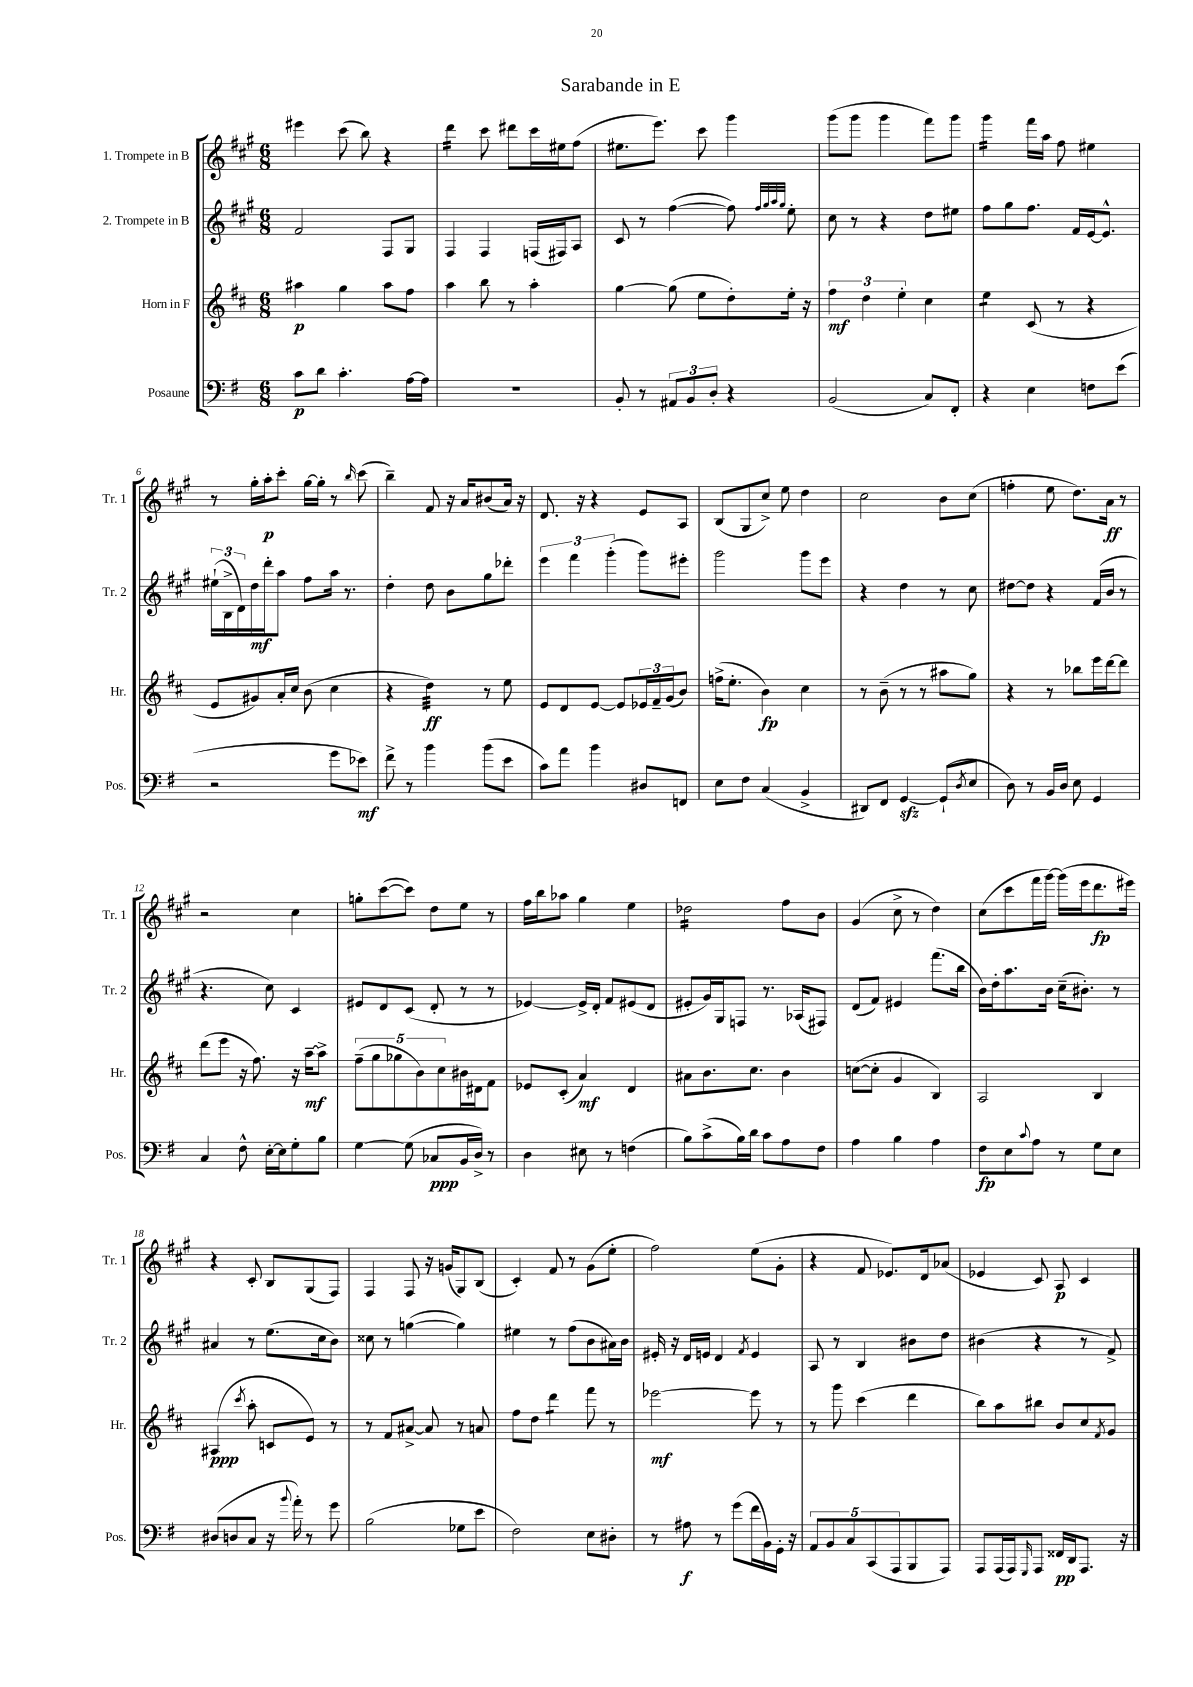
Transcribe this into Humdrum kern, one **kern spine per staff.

**kern	**kern	**kern	**kern
*staff4	*staff3	*staff2	*staff1
*clefF4	*clefG2	*clefG2	*clefG2
*k[f#]	*k[f#c#]	*k[f#c#g#]	*k[f#c#g#]
*M6/8	*M6/8	*M6/8	*M6/8
8c	4aa#	2f#	4eee#
8d	.	.	.
4.c'	4gg	.	(8ccc#
.	.	.	8bb)
.	8aa#	8F#	4r
[16A	8ff#	8G#	.
16A]	.	.	.
=	=	=	=
2.r	4aa	4F#	4ddd
.	8bb	4F#	8ccc#
.	8r	.	8ddd#
.	4aa'	(16F	16ccc#
.	.	16F#)	16ee#
.	.	8A	(8ff#
=	=	=	=
8BB'	[4gg	8c#	8.ee#
8r	.	8r	.
.	.	.	8.eee)
12AA#	(8gg]	([4ff#	.
12BB	.	.	.
.	8ee	.	8ccc#
12D'	.	.	.
4r	8dd')	8ff#])	4ggg#
.	.	32qqff#	.
.	.	32qqgg#	.
.	.	32qqaa	.
.	.	32qqgg#	.
.	16ee'	8ee'	.
.	16r	.	.
=	=	=	=
(2BB	6ff#	8cc#	(8ggg#
.	.	8r	8ggg#
.	6dd	.	.
.	.	4r	4ggg#
.	6ee'	.	.
8C)	4cc#	8dd	8fff#)
8FF#'	.	8ee#	8ggg#
=	=	=	=
4r	4ee	8ff#	4ggg#
.	.	8gg#	.
4E	(8c#	8.ff#	16fff#
.	.	.	16aa
.	8r	.	8ff#
.	.	16f#	.
8F	4r	[16e	4ee#
.	.	8.e^^]	.
(8e	.	.	.
=	=	=	=
2r	8e	(24ee#`	8r
.	.	24B^	.
.	.	24d)	.
.	8g#)	16dd	16gg#'
.	.	16ddd'	16aa'
.	16a'	8aa	8ccc#'
.	16cc#	.	.
.	(8b	8ff#	[16gg#
.	.	.	16gg#']
8g	4cc#	16aa	8r
.	.	8.r	.
.	.	.	16qqbb
8e-)	.	.	(8ccc#
=	=	=	=
8f#^	4r	4dd'	4bb~)
8r	.	.	.
4b	4dd)	8dd	8f#
.	.	8b	16r
.	.	.	16a
(8b	8r	8gg#	(8b#
8e	8ee	8ddd-'	16a)
.	.	.	16r
=	=	=	=
8c)	8e	6eee	8.d
8a	8d	.	.
.	.	6fff#	.
.	.	.	16r
4b	[8e	.	4r
.	.	(6ggg#'	.
.	8e]	.	.
8D#	24e-	8ggg#)	8e
.	24f#~	.	.
.	(24g	.	.
8FF	8b)	8eee#'	8A
=	=	=	=
8E	(16ff^	2ggg#	(8B
.	8.ee'	.	.
8F#	.	.	8G#
(4C	4b)	.	8cc#^)
.	.	.	8ee
4BB^	4cc#	8ggg#	4dd
.	.	8eee	.
=	=	=	=
8DD#)	8r	4r	2cc#
8FF#	(8b~	.	.
[4GG	8r	4dd	.
.	8r	.	.
(8GG`]	8aa#	8r	8b
8qD	.	.	.
8E	8gg)	8cc#	(8cc#
=	=	=	=
8D)	4r	[8dd#	4ff'
8r	.	8dd#]	.
16BB	8r	4r	8ee
16D	.	.	.
8E	8bb-	.	8.dd)
4GG	16eee	(16f#	.
.	[16ddd	16b	16a
.	8ddd]	8r	8r
=	=	=	=
4C	(8ddd	4.r	2r
.	8eee	.	.
8F#^^	16r	.	.
.	8.ff#)	.	.
[16E'	.	8cc#)	.
16E]	.	.	.
8G'	16r	4c#	4cc#
.	[16aa~	.	.
8B	8aa^]	.	.
=	=	=	=
[4G	(10ff#~	8e#	8gg'
.	10gg	.	.
.	.	8d	([8ccc#
.	10gg-	.	.
(8G]	.	(8c#	8ccc#])
.	10b)	.	.
8C-	.	8d'	8dd
.	10cc#	.	.
16BB	16b#	8r	8ee
16D^)	16d#	.	.
8r	8f#	8r	8r
=	=	=	=
4D	8e-	[4e-)	16ff#
.	.	.	16bb
.	(8c#'	.	8aa-
8E#	4a)	16e-^]	4gg#
.	.	16d'	.
8r	.	8f#	.
(4F	4d	(8e#	4ee
.	.	8d	.
=	=	=	=
8B)	8a#	8e#'	2dd-
(8c^	8.b	16g#)	.
.	.	16G#	.
16B)	.	8F	.
16d	8.cc#	.	.
8c	.	8.r	.
8A	4b	.	8ff#
.	.	(16A-	.
8F#	.	8F#)	8b
=	=	=	=
4A	([8cc	(8d	(4g#
.	8cc']	8f#)	.
4B	4g	4e#	8cc#^
.	.	.	8r
4A	4B)	(8.fff#	4dd)
.	.	16bb	.
=	=	=	=
8F#	2A	16b)	(8cc#
.	.	16dd'	.
8E	.	8.aa	8ccc#
8qqc	.	.	.
8A	.	.	16fff#
.	.	16b	[16ggg#)
8r	.	(16cc#~	(16ggg#]
.	.	8.b#')	16eee
8G	4B	.	8.ddd
8E	.	8r	.
.	.	.	16eee#)
=	=	=	=
(8D#	(4A#	4a#	4r
8D	.	.	.
.	8qccc#	.	.
8C	8aa'	8r	8c#'
16r	8c	(8.ee	8B
8qqb	.	.	.
16a')	.	.	.
8r	8e)	.	(8G#
.	.	16cc#	.
8g	8r	8b)	8F#)
=	=	=	=
(2B	8r	8cc##	4F#
.	8f#	8r	.
.	[8a#^	([4gg	8F#
.	8a#]	.	16r
.	.	.	(16g
8G-	8r	4gg])	8G#)
8e	8a	.	(8B
=	=	=	=
2F#)	8ff#	4ee#	4c#')
.	8dd	.	.
.	4ddd	8r	8f#
.	.	(8ff#	8r
8E	8fff#	8b	(8g#
8D#'	8r	16a#)	8ee'
.	.	16b	.
=	=	=	=
8r	[2eee-	16e#'	2ff#)
.	.	16r	.
8A#	.	16d	.
.	.	16e	.
8r	.	4d	.
(8g	.	.	.
.	.	8qf#	.
16f#	8eee-]	4e	(8ee
16BB)	.	.	.
16GG'	8r	.	8g#'
16r	.	.	.
=	=	=	=
10AA	8r	8A	4r
10BB	.	.	.
.	8ggg	8r	.
10C	.	.	.
.	(4ccc#	4B	8f#
(10CC	.	.	.
.	.	.	8.e-)
10AAA	.	.	.
8BBB	4ddd	8b#	.
.	.	.	16d
8AAA)	.	8dd	(8a-
=	=	=	=
8AAA	8bb)	(4b#	4e-
(16AAA	8aa	.	.
16AAA)	.	.	.
16qqGGG	.	.	.
8AAA	8bb#	4r	8c#)
16FF##	8b	.	8A
16DD	.	.	.
8.AAA	8cc#	8r	4c#
.	8qf#	.	.
.	8g	8f#^)	.
16r	.	.	.
==	==	==	==
*-	*-	*-	*-
